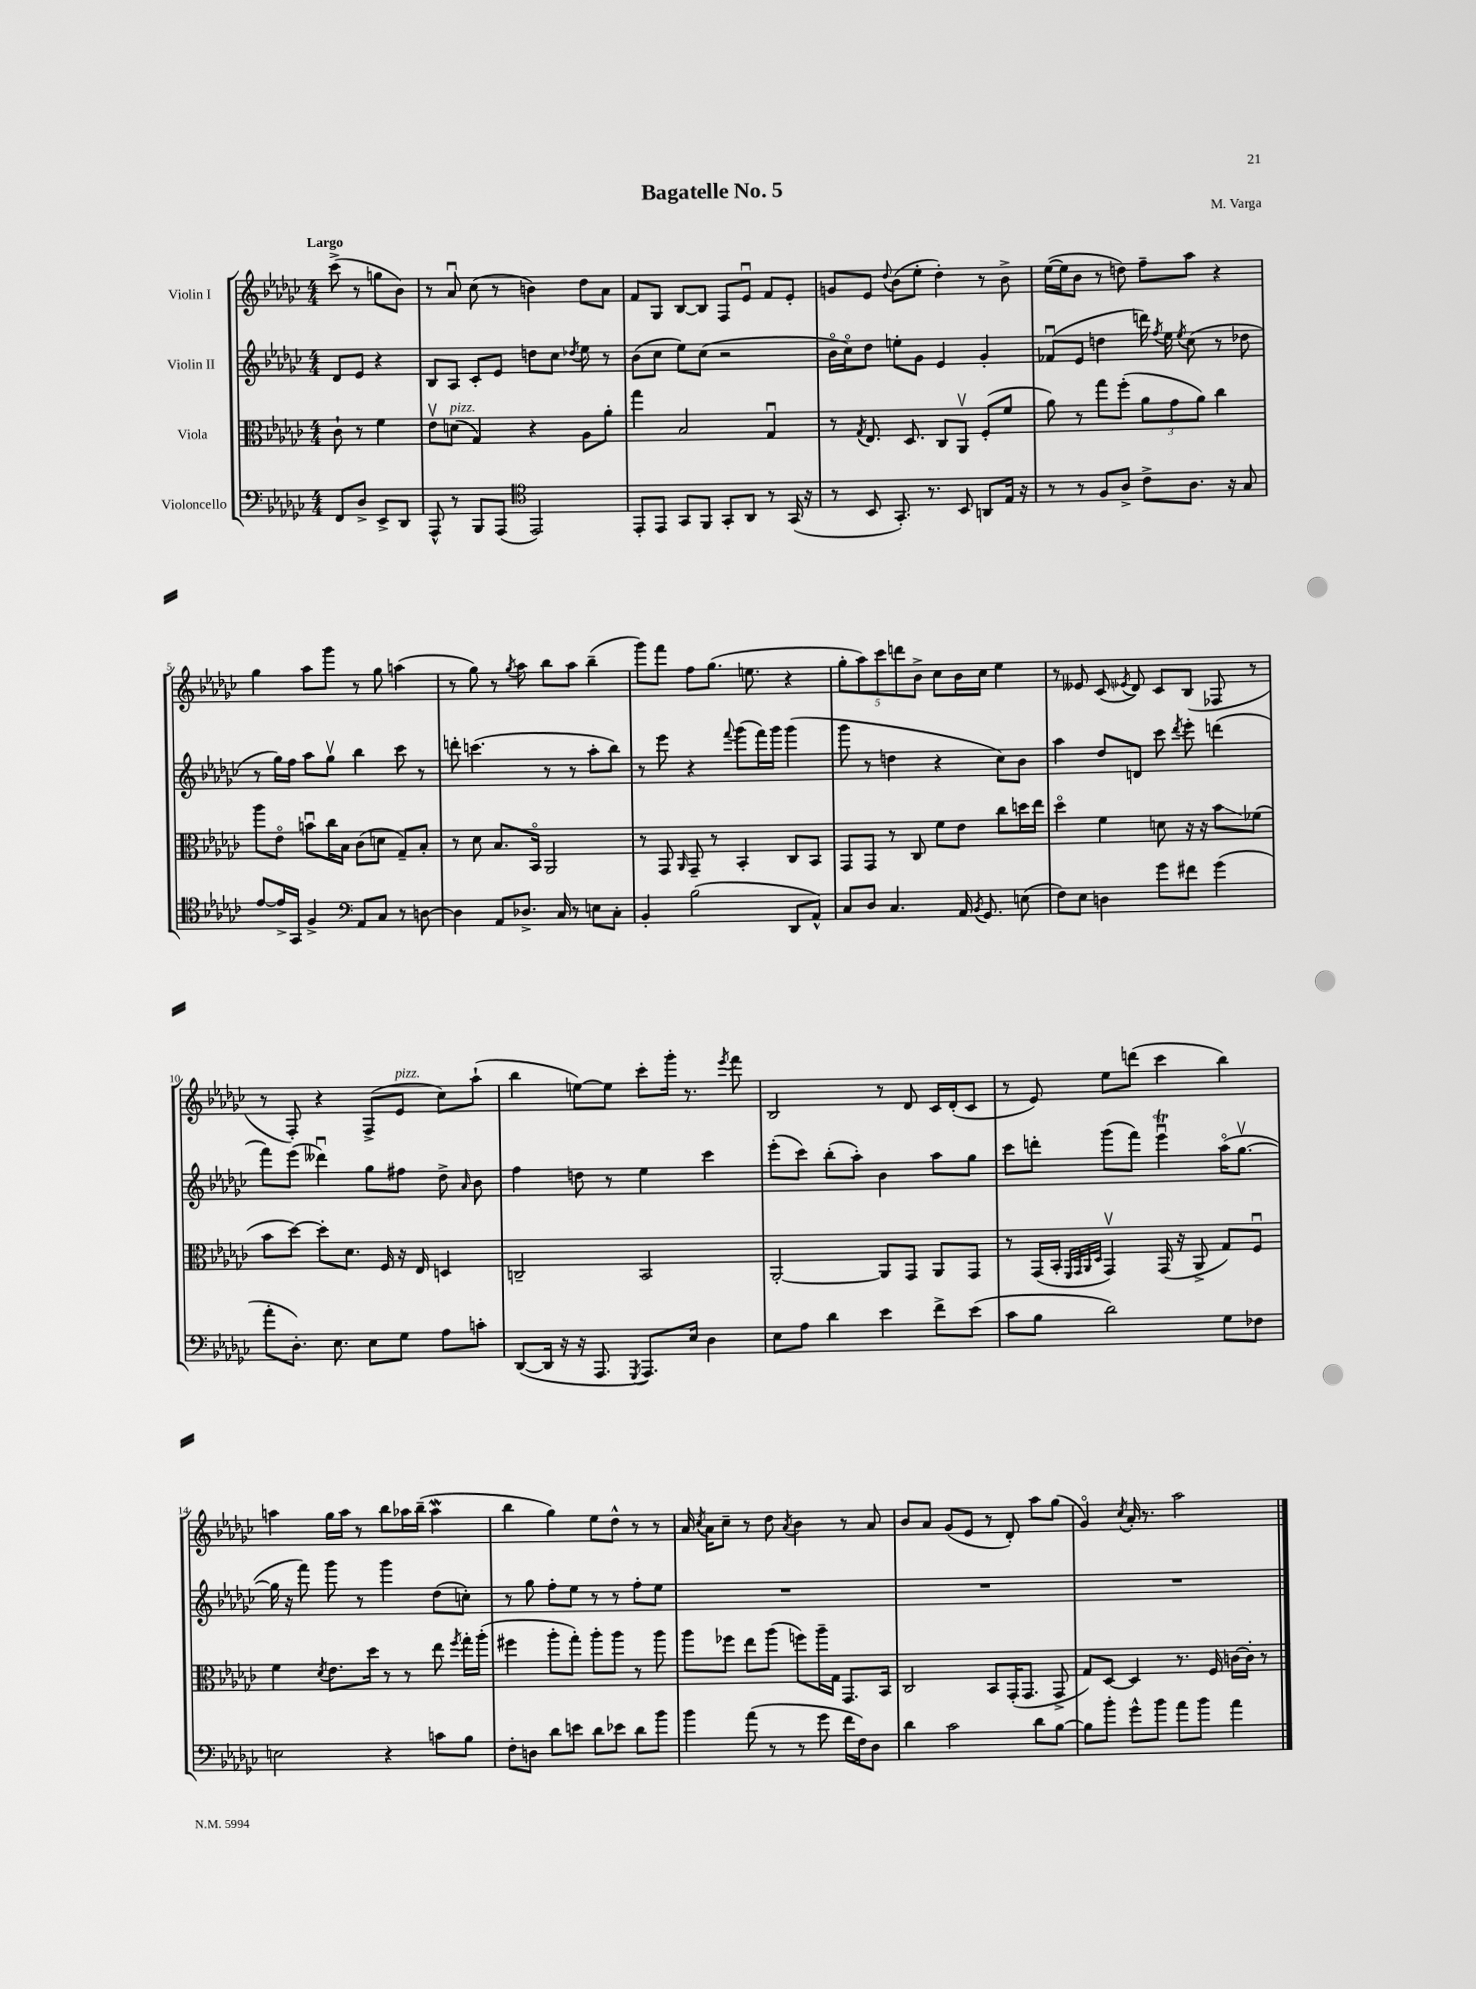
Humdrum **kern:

**kern	**kern	**kern	**kern
*staff4	*staff3	*staff2	*staff1
*clefF4	*clefC3	*clefG2	*clefG2
*k[b-e-a-d-g-c-]	*k[b-e-a-d-g-c-]	*k[b-e-a-d-g-c-]	*k[b-e-a-d-g-c-]
*M4/4	*M4/4	*M4/4	*M4/4
8FF	8c-`	8d-	(8ccc-^
8D-^	8r	8e-	8r
8EE-^	4f	4r	8gg
8DD-	.	.	8b-)
=	=	=	=
8AAA-^^	8e-v	8B-	8r
8r	(8d	8A-	8a-u
8BBB-	4G-)	8c-'	(8cc-
(8AAA-	.	8e-	8r
*clefC4	*	*	*
2EE-)	4r	8dd	4b)
.	.	8cc-	.
.	.	8qdd-	.
.	8A-	8ee-	8dd-
.	8a-'	8r	8a-
=	=	=	=
8EE-'	4gg-	(8b-	8f
8EE-	.	8cc-	8G-
8GG-	2B-	8ee-)	[8B-
8FF	.	(8cc-	8B-]
8GG-'	.	2r	8F
8AA-	.	.	8e-u
8r	4G-u	.	8f
(16GG-	.	.	8e-'
16r	.	.	.
=	=	=	=
8r	8r	16b-o	8g
.	.	16cc-o)	.
.	8qG-	.	.
8BB-	8.E-	8dd-	8e-
.	.	.	8qqdd-
8.GG-')	.	8ee'	(8b-
.	8.D-	.	.
.	.	8g-	8ee-'
8.r	.	.	.
.	8C-	4e-	4dd-')
8BB-	8AA-v	.	.
8AA	(8F'	4g-'	8r
16E-	8f	.	8b-^
16r	.	.	.
=	=	=	=
8r	8a-)	(8f-u	([16ee-
.	.	.	16ee-]
8r	8r	8e-	8b-
8F	8gg-	4dd	8r
8A-^	(8ff'	.	8dd)
8c-^	12a-	16ddd)	8ff~
.	.	8qff	.
.	.	16ee-	.
.	12g-	.	.
.	.	8qee-	.
8.A-	.	(8cc-	8aa-
.	12a-)	.	.
.	4cc-	8r	4r
16r	.	.	.
8G-	.	8dd-	.
=	=	=	=
[8e-	8aa-	8r	4gg-
16e-^]	8e-o	16gg-)	.
16GG-	.	16ff	.
4F^	8bu	8aa-	8aa-
.	16cc-	8gg-v	8ggg-
.	16B-	.	.
*clefF4	*	*	*
8AA-	(8c-	4bb-	8r
8C-	8d	.	8gg-
8r	8G-~)	8ccc-	(4aa
[8D	8B-'	8r	.
=	=	=	=
4D]	8r	8ddd'	8r
.	8d-	(4.ccc	8gg-)
8AA-	8.B-	.	8r
.	.	.	8qgg-
8.D-^	.	.	8aa-
.	16BB-o	.	.
.	2AA-	8r	8bb-
16C-	.	.	.
8r	.	8r	8aa-
8E	.	8aa-'	(4bb-~
8C-'	.	8bb-)	.
=	=	=	=
4BB-'	8r	8r	8ggg-)
.	8GG-	8eee-	8fff
.	16qqAA-	.	.
(2B-	8GG-~	4r	8ff
.	8r	.	(8.gg-
.	.	8qqfff	.
.	4BB-'	(8ggg-	.
.	.	.	8.ee
.	.	16fff)	.
.	.	16ggg-	.
8DD-	8C-	(4ggg-	4r
8AA-^^)	8BB-	.	.
=	=	=	=
8C-	8GG-	8ggg-	10gg-'
.	.	.	10aa-)
8D-	8GG-	8r	.
.	.	.	10ccc-
4.C-	8r	4dd	.
.	.	.	10ddd
.	8C-	.	.
.	.	.	10b-^
.	8f	4r	8cc-
16AA-	8e-	.	16b-
8qBB-	.	.	.
8.GG-	.	.	16cc-
.	8cc-	8cc-)	4ee-
(8E	16dd	8b-	.
.	16ee-	.	.
=	=	=	=
8F)	4dd-o	4aa-	8r
8E-	.	.	8e--
4D	4f	8dd-	(8c-
.	.	.	8qe-
.	.	8d	8d-)
8g-	8d	8ccc-	8c-
.	.	8qddd-	.
8f#	16r	8eee-'	(8B-
.	16r	.	.
(4g-	8b-	(4ddd	8F-
.	(8f-	.	8r
=	=	=	=
8a-'	8b-	8fff)	8r
8.D-')	[8dd-)	(8eee-	8F')
.	8dd-']	4ddd--u)	4r
8.E-	.	.	.
.	8.d-	.	.
8E-	.	8gg-	(8F^
.	16F	.	.
8G-	16r	8ff#	8e-
.	16E-	.	.
8A-	4D	8dd-^	8cc-)
.	.	16qqa-	.
8c'	.	8b-	(8aa-`
=	=	=	=
([8DD-	2C~	4ff	4bb-
16DD-]	.	.	.
16r	.	.	.
16r	.	8dd	[8ee)
8.AAA-	.	.	.
.	.	8r	8ee]
8qGGG-	.	.	.
8.AAA-)	2BB-	4ee-	8ccc-'
.	.	.	16ggg-'
16E-	.	.	8.r
4D-	.	4ccc-	.
.	.	.	8qeee-
.	.	.	8fff
=	=	=	=
8E-	[2AA-'	(8eee-'	2B-
8A-	.	8ccc-)	.
4d-	.	(8bb-'	.
.	.	8aa-')	.
4e-	8AA-]	4b-	8r
.	8GG-	.	8d-
8f^	8AA-	8aa-	16c-
.	.	.	(16d-'
(8e-	8GG-	8gg-	8c-
=	=	=	=
8c-	8r	8ccc-	8r
8B-	(16GG-	8ddd'	8e-)
.	16BB-'	.	.
.	32qqFF	.	.
.	32qqGG-	.	.
.	32qqAA-	.	.
.	32qqD-	.	.
2d-)	4GG-v)	(8ggg-	8ee-
.	.	8fff)	(8ddd
.	(16GG-	4eee-u	4ccc-
.	16r	.	.
.	8AA-^	.	.
8G-	8G-)	(16aa-o	4bb-)
.	.	[8.gg-v	.
8F-	8Fu	.	.
=	=	=	=
2E	4f	16gg-]	4aa
.	.	16r	.
.	.	8fff)	.
.	8qd-	.	.
.	8.e-	8ggg-	16gg-
.	.	.	16aa
.	.	8r	8r
.	16dd-	.	.
4r	8r	4ggg-	8bb-
.	8r	.	16aa-
.	.	.	(16bb-~
8c	8ee-	(8dd-	4aa-
.	8qff	.	.
8B-	16gg-'	8cc')	.
.	(16aa-'	.	.
=	=	=	=
8F'	4ff#	8r	4bb-
8D	.	8gg-	.
8d-	8aa-'	8ff'	4gg-)
8e	8gg-')	8ee-	.
8d-	8aa-'	8r	8ee-
8e-	8aa-	8r	8dd-^^
8d-	8r	8ff'	8r
8b-	8aa-	8ee-	8r
=	=	=	=
4b-	8aa-	1r	16a-
.	.	.	8qcc-
.	.	.	16a-
.	8ff-	.	8cc-~
(8a-	8ee-	.	8r
8r	(8aa-	.	8dd-
.	.	.	8qa-
8r	8ff)	.	4b-
8g-	16aa-~	.	.
.	16G-	.	.
16f	8.GG-	.	8r
16F)	.	.	.
8D-	.	.	8a-
.	16BB-	.	.
=	=	=	=
4d-	2C-	1r	8b-
.	.	.	8a-
2c-	.	.	(8g-
.	.	.	8e-
.	8BB-	.	8r
.	(16GG-'	.	8d-')
.	8.GG-	.	.
8d-	.	.	8aa-
[8B-	8GG-^	.	(8gg-
=	=	=	=
8B-]	8G-)	1r	4g-o)
8b-'	[8D-	.	.
.	.	.	8qcc-
8g-^^	4D-]	.	16a-'
.	.	.	8.r
8b-	.	.	.
8a-	8.r	.	2aa-
8b-	.	.	.
.	16F	.	.
4a-	[16c	.	.
.	16c']	.	.
.	8r	.	.
==	==	==	==
*-	*-	*-	*-
